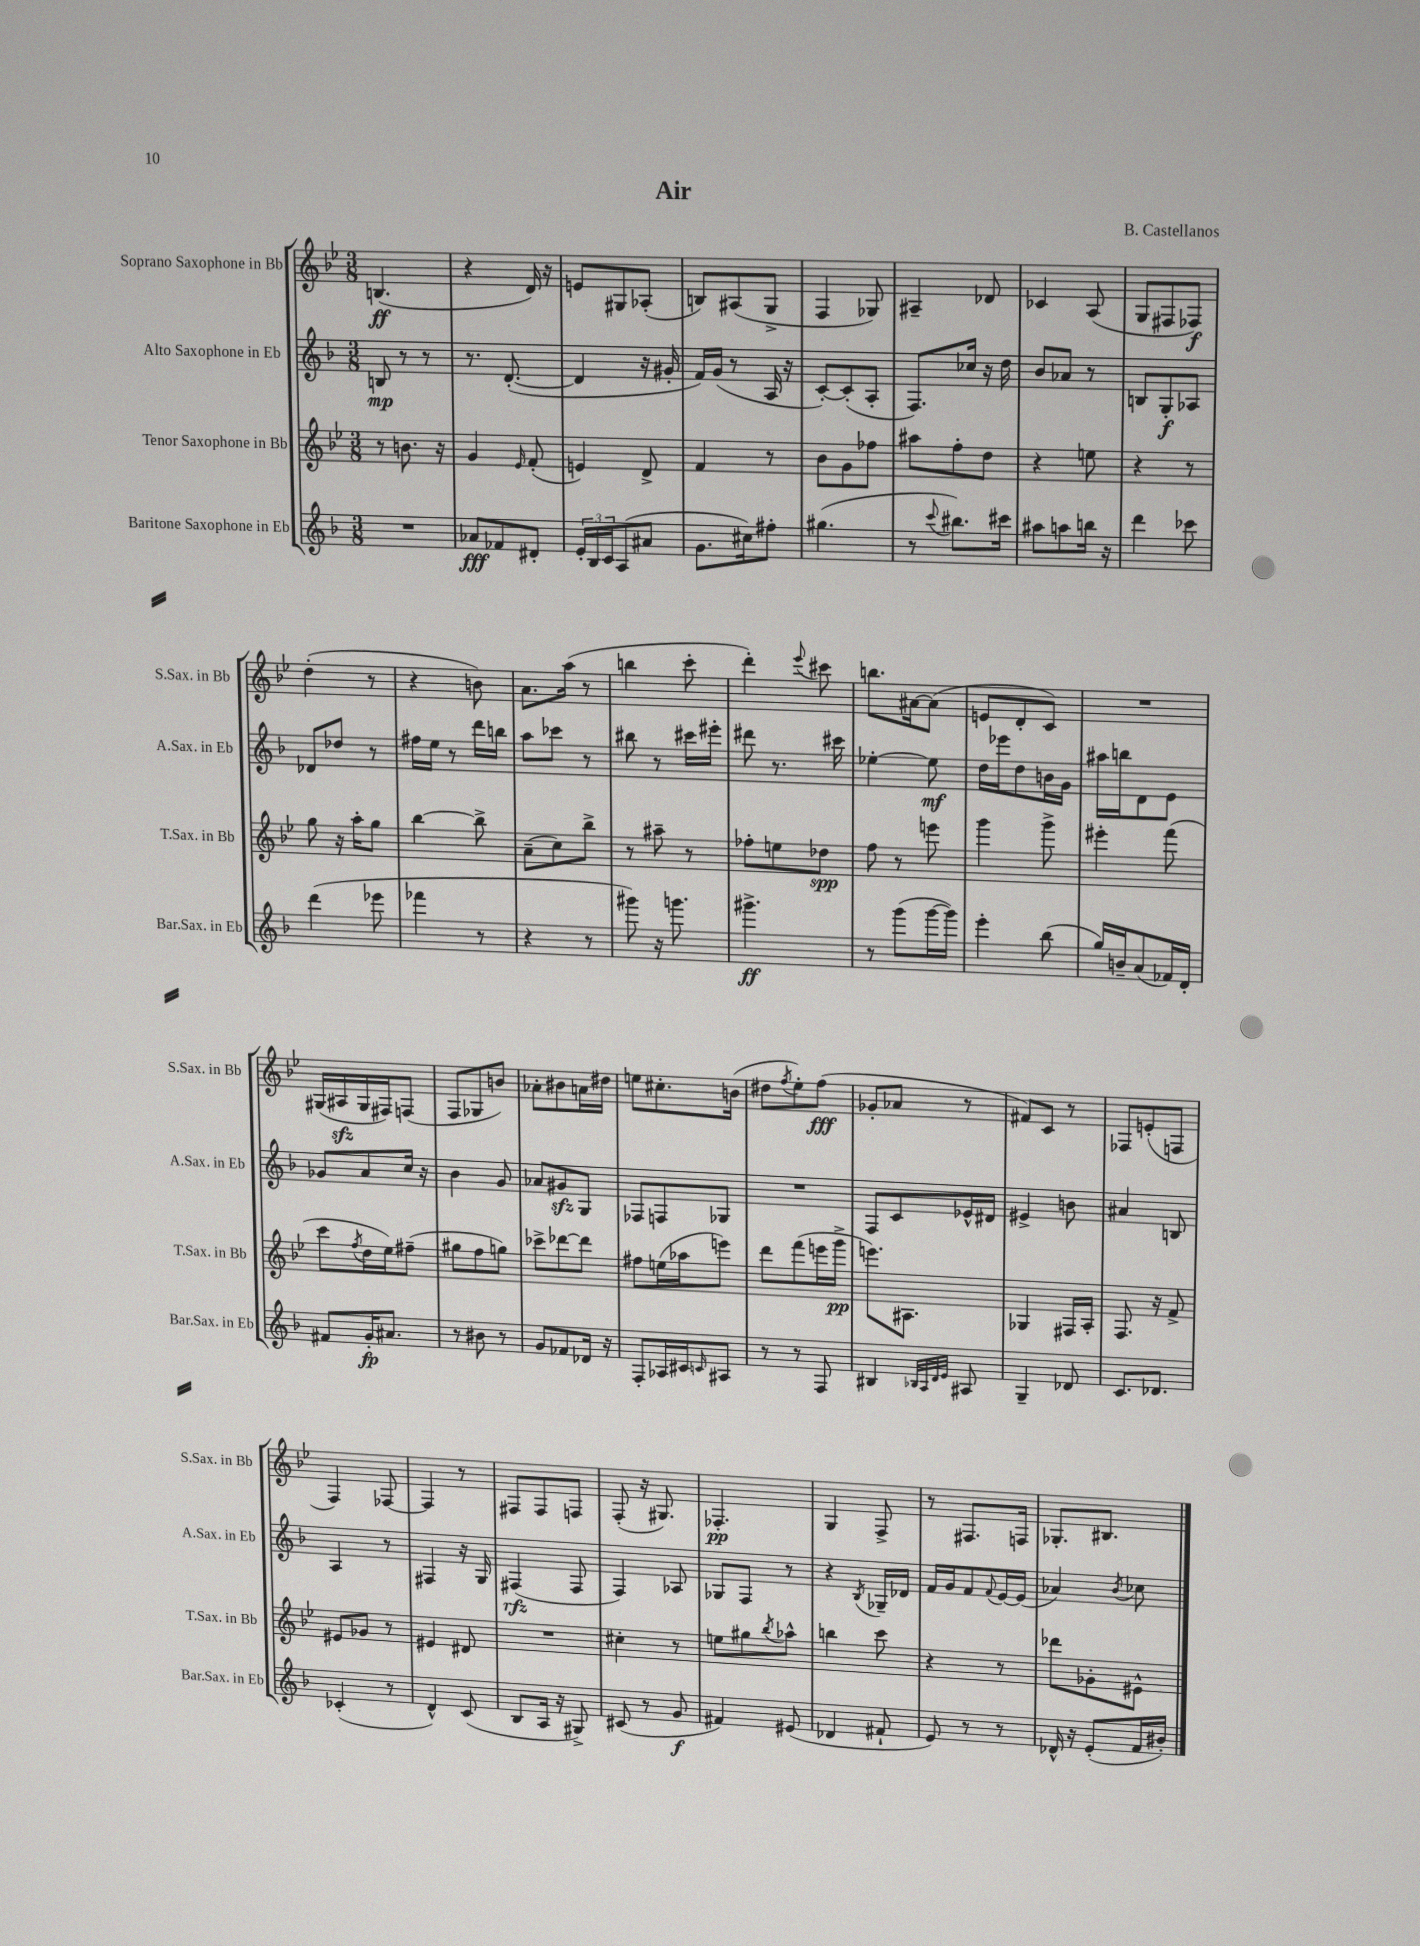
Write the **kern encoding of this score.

**kern	**kern	**kern	**kern
*staff4	*staff3	*staff2	*staff1
*clefG2	*clefG2	*clefG2	*clefG2
*k[b-]	*k[b-e-]	*k[b-]	*k[b-e-]
*M3/8	*M3/8	*M3/8	*M3/8
4.r	8r	8B/	(4.B/
.	8.b\	8r	.
.	.	8r	.
.	16r	.	.
=	=	=	=
8a-/L	4g/	8.r	4r
8f-/	.	.	.
.	.	([8.d'/	.
.	16qqe-/	.	.
8d#'/J	(8f'/	.	16d/)
.	.	.	16r
=	=	=	=
24e'/LL	4e/)	4d/]	8e/L
24B-/	.	.	.
24c/J	.	.	.
(8A/	.	.	8G#/
8a#/J	8d^/	16r	(8A-'/J
.	.	16g#'/	.
=	=	=	=
8.g\L	4f/	16f/LL)	8B/L)
.	.	(16g/JJ	.
.	.	8r	(8A#/
16cc#\k)	.	.	.
8ff#'\J	8r	16A/	8G^/J
.	.	16r	.
=	=	=	=
(4.gg#\	8b-\L	[8c'/L)	4F/
.	8g\	(8c'/]	.
.	8ff-\J	8A'/J	8G-/)
=	=	=	=
8r	8aa#\L	8.F/L)	4A#~/
8qqccc/	.	.	.
8.bb#\L)	8ff'\	.	.
.	.	16cc-/Jk	.
.	8dd\J	16r	8d-/
16ccc#\Jk	.	16dd\	.
=	=	=	=
8aa#\L	4r	8b-/L	4c-/
8aa\	.	8a-/J	.
16bb\Jk	8ee\	8r	(8A/
16r	.	.	.
=	=	=	=
4ddd\	4r	8B/L	8G/L
.	.	8G'/	8F#/
8ccc-\	8r	8A-/J	8F-/J)
=	=	=	=
(4ddd\	8gg\	8d-/L	(4dd'\
.	16r	8dd-/J	.
.	16aa'\LK	.	.
8eee-\	8gg\J	8r	8r
=	=	=	=
4fff-\	[4bb-\	16ff#\LL	4r
.	.	16ee\JJ	.
.	.	8r	.
8r	8bb-^\]	16ddd\LL	8b\)
.	.	16bb\JJ	.
=	=	=	=
4r	(8a~\L	8aa\L	8.a\L
.	8cc\)	8ccc-\J	.
.	.	.	(16aa\Jk
8r	8bb-^\J	8r	8r
=	=	=	=
8ggg#\)	8r	8bb#\	4bb\
16r	8aa#~\	8r	.
8.ggg\	.	.	.
.	8r	16ccc#\LL	8ccc'\
.	.	16eee#'\JJ	.
=	=	=	=
4.ggg#^\	8ff-'\L	8ddd#\	4ddd'\)
.	8ee\	8.r	.
.	.	.	8qqeee-/
.	8dd-\J	.	8ccc#\
.	.	16ccc#\	.
=	=	=	=
8r	8ff\	[4ee-'\	8.bb\L
(8ggg\L	8r	.	.
.	.	.	[16a#\k
[16ggg\L	8eee\	8ee-\]	(8a#\]J
16ggg\]JJ)	.	.	.
=	=	=	=
4eee'\	4ggg\	16dd\LL	8e/L
.	.	16eee-\J	.
.	.	8dd\	8d'/
(8bb-\	8ggg^\	16b\L	8c/J)
.	.	16g\JJ	.
=	=	=	=
16gg/LL)	4eee#'\	16aa#\LL	4.r
16b~/J	.	16bb\J	.
(8a/	.	8d\	.
16f-/L)	(8fff\	8e\J	.
16d'/JJ	.	.	.
=	=	=	=
8f#/L	8ccc\L	8g-/L	(16G#/LL
.	.	.	16A#/
.	8qff/	.	.
16g'/K	16dd\L	8a/	16G#/
8.a#/J	16ee-\J)	.	16F#/J)
.	(8ff#~\J	16cc/Jk	(8F/J
.	.	16r	.
=	=	=	=
8r	8gg#\L	4b-\	8F/L
8b#\	8ff\	.	8G-/
8r	8gg\J)	8g/	8b/J)
=	=	=	=
8g/L	8ccc-^\L	8a-/L	8a-'\L
8f-/	[8ddd-\	8g#/	8b#\
16d-/Jk	8ddd-\]J	8G/J	16a\L
16r	.	.	16dd#\JJ
=	=	=	=
8F'/L	8ff#\L	8F-/L	8ee\L
16A-/L	(16ee\L	8F/	8.cc#'\
16c#/J	16aa-\J	.	.
16qqc/	.	.	.
8A#/J	8eee\J)	8G-/J	.
.	.	.	(16b\Jk
=	=	=	=
8r	8ddd\L	4.r	8dd#\L
.	.	.	8qff/
8r	(8fff\	.	8ee-'\)
8F/	16eee\L	.	(8ff\J
.	16ggg^\JJ	.	.
=	=	=	=
4B#/	8.eee\L)	8F/L	8g-'/L
.	.	8c/	8a-/J
.	8.A#\J	.	.
32qqB-/LLL	.	.	.
32qqA/	.	.	.
32qqd/	.	.	.
32qqe/JJJ	.	.	.
8A#/	.	16e-^^/L	8r
.	.	16d#/JJ	.
=	=	=	=
4G~/	4G-/	4e#^/	8f#/L)
.	.	.	8c/J
8d-/	16F#/LL	8b\	8r
.	16A'/JJ	.	.
=	=	=	=
8.c/L	8.F/	4a#/	8F-/L
.	.	.	(8e'/
8.d-/J	16r	.	.
.	8f^/	8B/	8F/J
=	=	=	=
(4c-'/	8e#/L	4A/	4F/)
.	8g-/J	.	.
8r	8r	8r	[8F-/
=	=	=	=
4d^^/)	4e#/	4F#/	4F-/]
(8c/	8d#/	16r	8r
.	.	16G/	.
=	=	=	=
8B-/L	4.r	(4F#/	8F#/L
16A/Jk	.	.	8F#/
16r	.	.	.
8G#^/)	.	8F#/	8F/J
=	=	=	=
(8c#/	4cc#'\	4F/)	(8F'/
8r	.	.	16r
.	.	.	8.G#/)
8g/	8r	8A-/	.
=	=	=	=
4f#/)	8ee\L	8G-/L	4.F-'/
.	8gg#\	8F/J	.
.	8qbb-/	.	.
(8e#/	8aa-^^\J	8r	.
=	=	=	=
4d-/	4bb\	4r	4G/
.	.	8qB-/	.
8f#`/	8ccc\	16G-~/LL	8F^/
.	.	16d-/JJ	.
=	=	=	=
8e/)	4r	16f/LL	8r
.	.	16g/J	.
8r	.	8f/	8.F#/L
.	.	8qqf/	.
8r	8r	[16e/L	.
.	.	(16e/]JJ	16F/Jk
=	=	=	=
16d-^^/	8ddd-\L	4a-/)	8.G-'/L
16r	.	.	.
(8e'/L	8g-'\	.	.
.	.	.	8.B#/J
.	.	8qb-/	.
16f/L	8e#^^\J	8cc-\	.
16b#'/JJ)	.	.	.
==	==	==	==
*-	*-	*-	*-
